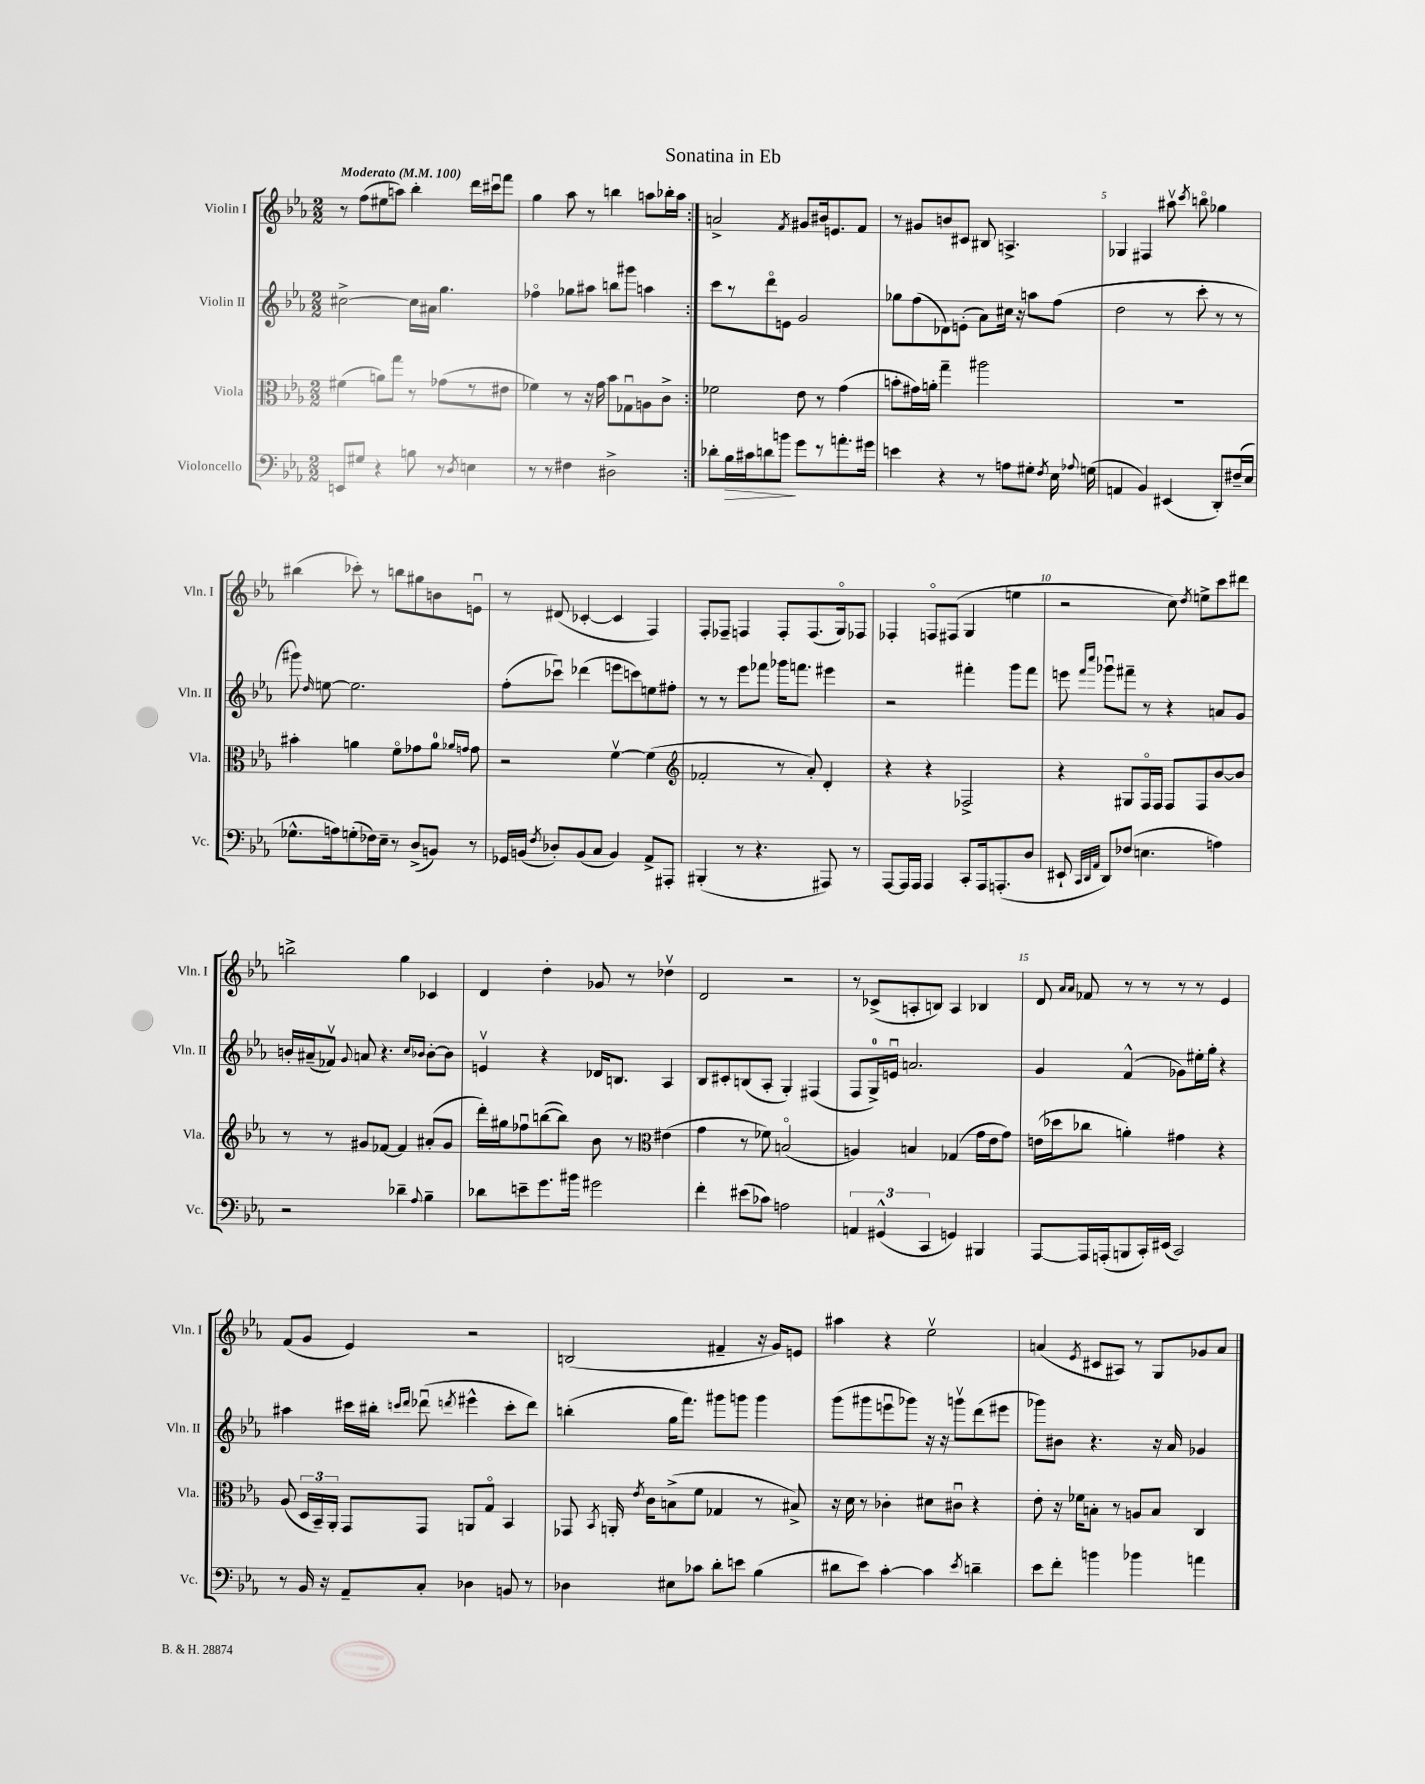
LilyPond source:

\header { title = "Sonatina in Eb" }
<<
\new StaffGroup <<
\new Staff = "s0" \with { instrumentName = "Violin I" shortInstrumentName = "Vln. I" } {
    \clef treble \key ees \major \numericTimeSignature \time 2/2 \tempo "Moderato" 4 = 100
    \autoBeamOff \repeat volta 2 { r8 f''8[( eis''8 a''8]) bes''4-. d'''16[ cis'''16\downbow f'''8] |
    g''4 aes''8 r8 b''4 a''8[ bes''16-. a''16] | }
    a'2-> \acciaccatura { f'8 } gis'8[ bis'16 e'8. f'8] |
    r8 gis'8[ b'8 cis'8] bis8 a4.-> |
    ges4 fis4 ais''8\upbow \acciaccatura { c'''8 } b''8\flageolet ges''4 |
    bis''4( ces'''8-.) r8 b''8[ gis''8 b'8 e'8]\downbow |
    r8 dis'8( ces'4~-. ces'4 f4) |
    f8[-. fes8]-- f4 f8[-. f8.( g16\flageolet) fes8] |
    fes4-. f8[\flageolet fis8]( g4 e''4 |
    r2 c''8) \acciaccatura { d''8 } e''8[-> c'''8 dis'''8] |
    b''2-> g''4 ces'4 |
    d'4 d''4-. ges'8 r8 des''4\upbow |
    d'2 r2 |
    r8 ces'8[->( a8-. b8]) a4 bes4 |
    d'8 \grace { aes'16[ aes'16] } fes'8 r8 r8 r8 r8 ees'4 |
    f'8[( g'8] ees'4) r2 |
    b2( fis'4-- r16 g'16[) e'8] |
    ais''4 r4 ees''2\upbow |
    a'4( \acciaccatura { ees'8 } cis'8[ ais8]) r8 g8[ ges'8 a'8] \bar "|." |
}
\new Staff = "s1" \with { instrumentName = "Violin II" shortInstrumentName = "Vln. II" } {
    \clef treble \key ees \major \numericTimeSignature \time 2/2
    \autoBeamOff \repeat volta 2 { cis''2~-> cis''16[ ais'16] g''4. |
    fes''4\flageolet ges''8[ ais''8] b''8[ gis'''8] a''4 | }
    c'''8[ r8 d'''8\flageolet e'8] g'2 |
    ges''8[ f''8( des'8) e'8]-.( aes'8[) cis''16] r16 a''8[ f''8]( |
    d''2 r8 c'''8-. r8 r8 |
    gis'''8) \grace { d''16 } e''8~ e''2. |
    f''8[-.( ces'''8]\downbow) des'''4( e'''8[ c'''8) e''8 fis''8]-. |
    r8 r8 ees'''8[ fes'''8] ges'''16[ f'''8.] eis'''4 |
    r2 fis'''4-. g'''8[ fis'''8] |
    e'''8 \grace { f'''16[ c''''16] } ges'''8[\downbow fis'''8]-- r8 r4 a'8[ g'8] |
    b'16[-. ais'16--( fes'8]\upbow) \appoggiatura { g'8 } a'8 r4. \grace { c''16[ bes'16] } bes'8[~-. bes'8] |
    e'4\upbow r4 des'16[ b8.] aes4 |
    bes8[ cis'8-. b8( aes8]-. g4-.) fis4( |
    f8[ g16-0->) e'16]\downbow a'2. |
    g'4 f'4-^( ges'8[) eis''16-. g''16]-. r4 |
    ais''4 cis'''16[ bis''16]-. \grace { c'''16[ d'''16] } des'''8\downbow( \acciaccatura { d'''8 } eis'''4-^ c'''8[-. d'''8]) |
    b''4-.( g''16[ f'''8.]) gis'''8[ g'''8] g'''4 |
    g'''8[( gis'''8 e'''8\downbow ges'''8]) r16 r16 g'''8[\upbow d'''8( eis'''8] |
    ges'''8[) bis'8] r4. r16 aes'16 ges'4 \bar "|." |
}
\new Staff = "s2" \with { instrumentName = "Viola" shortInstrumentName = "Vla." } {
    \clef alto \key ees \major \numericTimeSignature \time 2/2
    \autoBeamOff \repeat volta 2 { fis'4( a'8[) g''8] r8 ges'8[( r8 eis'8] |
    fes'4) r8 r16 g'16 bes'8[ ges8\downbow a8 c'8]-> | }
    fes'2 ees'8 r8 g'4( |
    b'8[-. gis'16) a'16]-. g''4-- ais''2 |
    R1 |
    bis'4-. a'4 f'8[\flageolet ges'8 a'8]-0 \grace { aes'16[ g'16] } g'8 |
    r2 f'4~\upbow f'4( |
    \clef treble fes'2-. r8 aes'8-.) d'4-. |
    r4 r4 fes2-> |
    r4 gis8[ f16\flageolet f16] f8[ f8 bes'8~ bes'8] |
    r8 r8 gis'8[ fes'8]~ fes'4 ais'8[-.( gis'8] |
    d'''16[-.) gis''16 fes''8\downbow b''8~( b''8]) bes'8 r8 \clef alto eis'4( |
    g'4 r8 fes'8) b2\flageolet( |
    a4) b4 ges4( g'16[ ees'16 g'8]) |
    e'16[( des''16 ces''8] a'4-.) gis'4 r4 |
    aes8( \tuplet 3/2 { d16[ bes,16--) aes,16]-. } g,8[ g,8] a,8[ g8]\flageolet bes,4 |
    ges,8 \acciaccatura { bes,8 } a,16-. \acciaccatura { ees'8 } c'16[ b8->( f'8] ges4 r8 bis8->) |
    r16 d'16 r8 ces'4-. dis'8[ cis'8]\downbow r4 |
    ees'8-. r16 fes'16[ b8]-. r8 a8[ b8] c4 \bar "|." |
}
\new Staff = "s3" \with { instrumentName = "Violoncello" shortInstrumentName = "Vc." } {
    \clef bass \key ees \major \numericTimeSignature \time 2/2
    \autoBeamOff \repeat volta 2 { e,8[ gis8] r4 b8 r8 \acciaccatura { d8 } e4 |
    r8 r8 fis4 dis2-> | }
    des'8[-. bes16\> cis'16 d'8 b'8]\! g'8[ r8 a'8.-. gis'16] |
    e'4 r4 r8 a8[ gis8]-. \acciaccatura { f8 } ees16 \appoggiatura { aes8 } g16( |
    a,4 bes,4) eis,4( d,8[-.) fis16--( ees16] |
    ges8.[-^ a16) g8-.( fes16) ees16]-- r8 d8[->( b,8]) r8 |
    ges,16[ b,16]( \acciaccatura { f8 } des8[-.) b,8( c8] b,4) aes,8[-> ais,,8]-. |
    bis,,4-.( r8 r4. ais,,8) r8 |
    aes,,8[~ aes,,16 aes,,16] aes,,4 c,8[-. aes,,16 a,,8.-.( d8] |
    eis,8-! \grace { c,32[ d,32 aes,32] } d,8[) fes8]( e4. a4) |
    r2 des'4-- \appoggiatura { aes8 } bes4-- |
    des'8[ e'8-- g'8. bis'16] gis'2 |
    f'4-. eis'8[( ces'8]) a2 |
    \tuplet 3/2 { a,4 gis,4-^( c,4 } g,4) bis,,4 |
    aes,,8[~ aes,,16 a,,16-.( b,,8 c,16-.) eis,16]( c,2) |
    r8 bes,16 r16 aes,8[-- c8]-. des4 b,8 r8 |
    des4 eis8[ ces'8] d'8[-. e'8] bes4( |
    dis'8[ ees'8]) c'4~-. c'4 \acciaccatura { ees'8 } d'4-- |
    ees'8[ f'8]-. b'4 bes'4 a'4 \bar "|." |
}
>>
>>
\layout { \context { \Score \override BarNumber.break-visibility = ##(#f #t #t) barNumberVisibility = #(every-nth-bar-number-visible 5) } }
